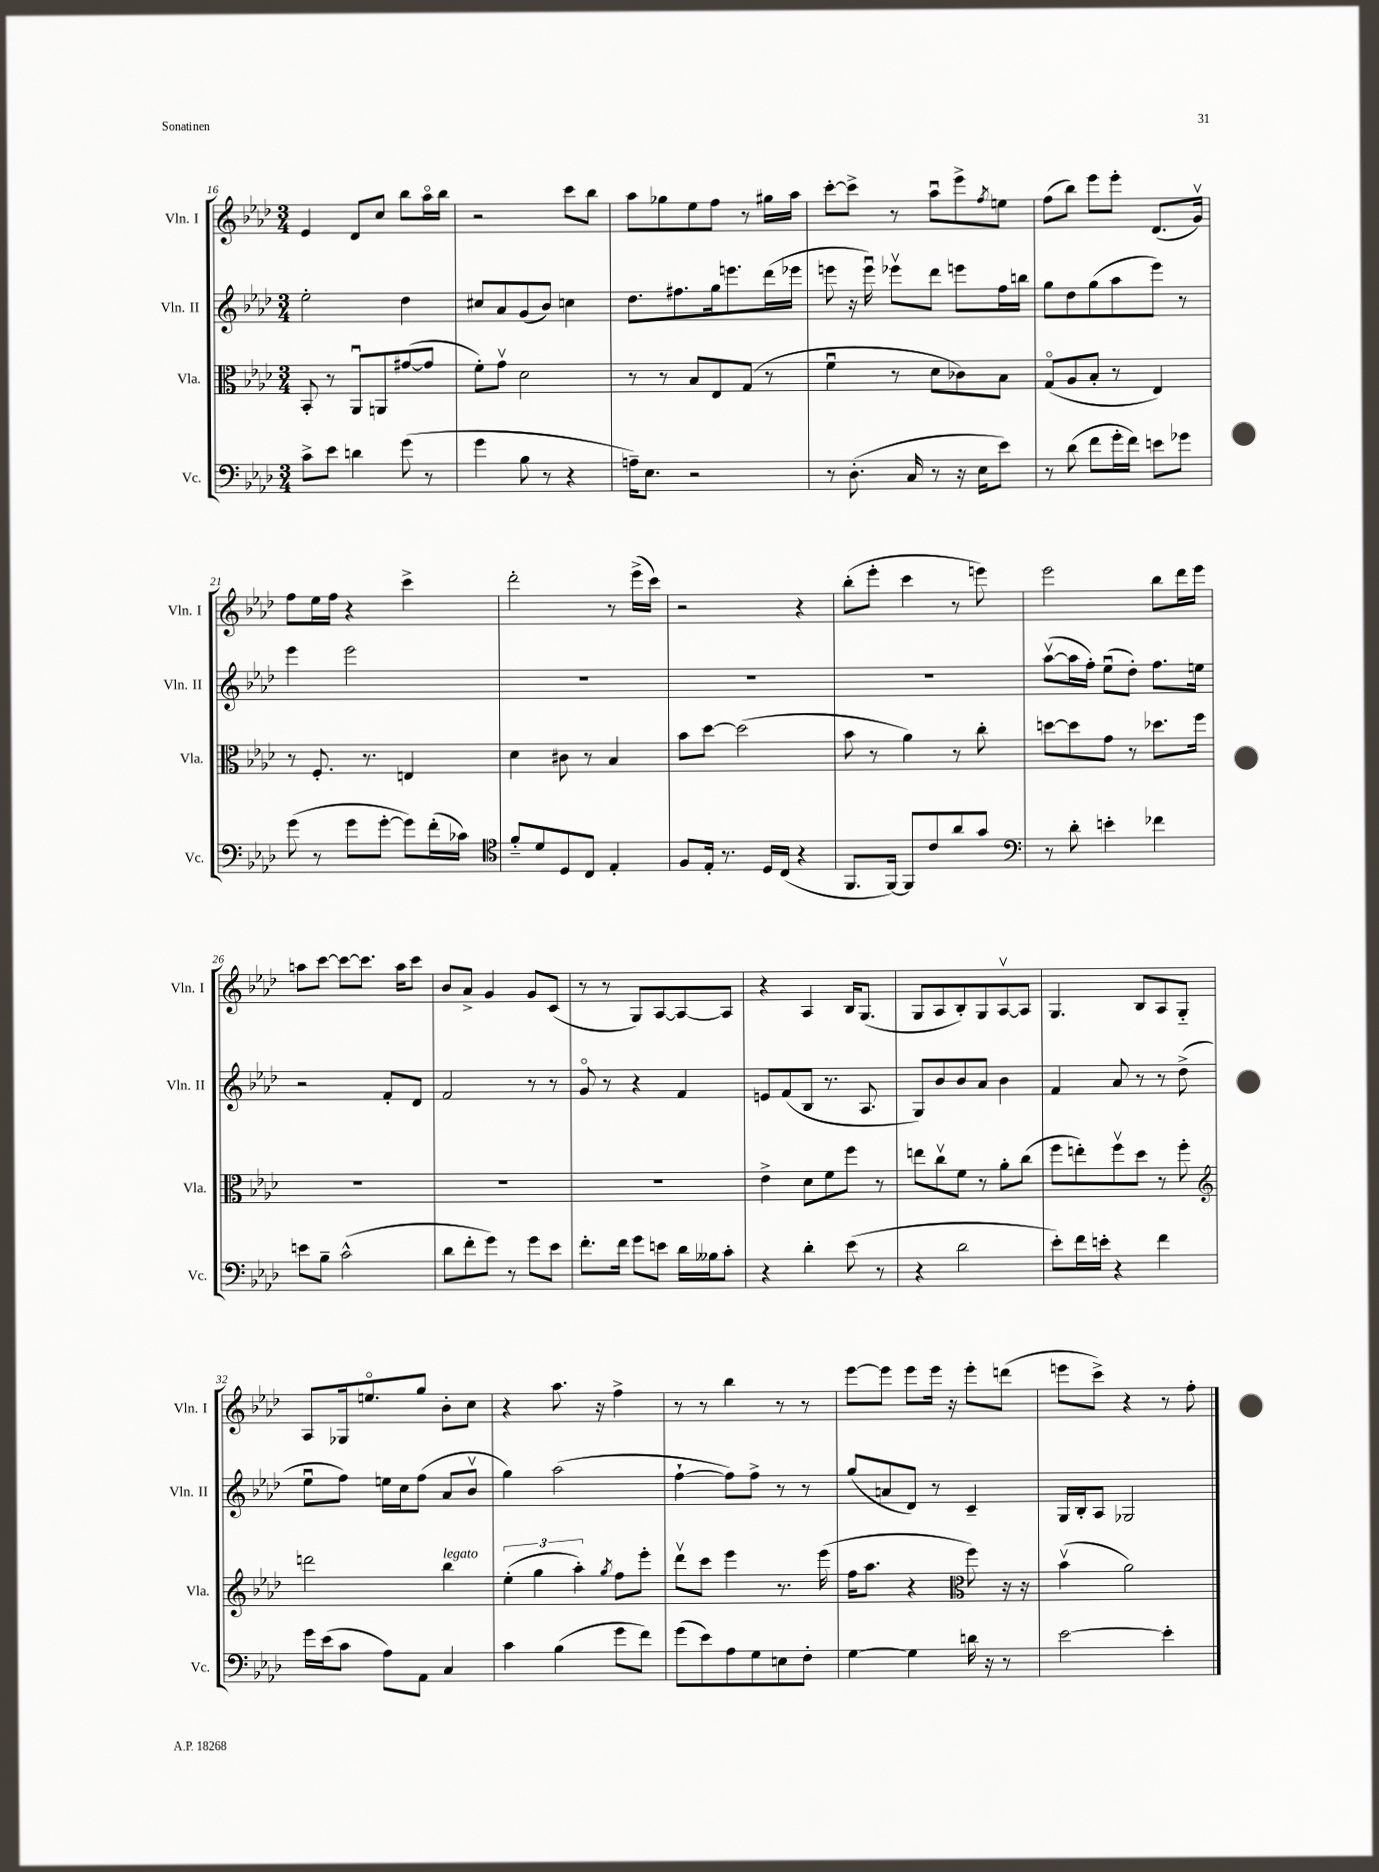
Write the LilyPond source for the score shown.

<<
\new StaffGroup <<
\new Staff = "s0" \with { instrumentName = "Vln. I" shortInstrumentName = "Vln. I" } {
    \clef treble \key aes \major \numericTimeSignature \time 3/4
    ees'4 des'8 c''8 bes''8 aes''16\flageolet bes''16 |
    r2 c'''8 bes''8 |
    aes''8 ges''8 ees''8 f''8 r8 gis''16 aes''16 |
    c'''8~-. c'''8-> r8 aes''8\downbow ees'''8-> \acciaccatura { f''8 } e''8 |
    f''8( bes''8) ees'''8 ees'''8-. des'8.( g'16\upbow) |
    f''8 ees''16 f''16 r4 c'''4-> |
    des'''2-. r8 ees'''16->( c'''16) |
    r2 r4 |
    bes''8-.( ees'''8-. c'''4 r8 e'''8) |
    ees'''2 bes''8 des'''16 ees'''16 |
    a''8 c'''8~ c'''8~ c'''8. a''16 c'''8 |
    bes'8 aes'8-> g'4 g'8 c'8( |
    r8 r8 g8) aes8~ aes8~ aes8 |
    r4 aes4 bes16 g8.( |
    g8 aes8 bes8-.) g8 aes8~\upbow aes8 |
    g4. bes8 aes8 g8-_ |
    aes8 ges16 e''8.\flageolet g''8 bes'8-. c''8 |
    r4 aes''8. r16 f''4-> |
    r8 r8 bes''4 r8 r8 |
    ees'''8~ ees'''8 ees'''8 ees'''16 r16 ees'''8-. d'''8( |
    e'''8 c'''8->) r4 r8 f''8-. \bar "|." |
}
\new Staff = "s1" \with { instrumentName = "Vln. II" shortInstrumentName = "Vln. II" } {
    \clef treble \key aes \major \numericTimeSignature \time 3/4
    ees''2-. des''4 |
    cis''8 aes'8 g'8( bes'8) c''4 |
    des''8. fis''8. g''16 e'''8. des'''16( ees'''16 |
    e'''8 r16 e'''16\downbow) ees'''8\upbow des'''8 e'''8 f''16 b''16 |
    g''8 des''8 g''8( aes''8 ees'''8) r8 |
    ees'''4 ees'''2 |
    R2. |
    R2. |
    R2. |
    aes''8~\upbow( aes''16 f''16-.) ees''8\downbow( des''8-.) f''8. e''16 |
    r2 f'8-. des'8 |
    f'2 r8 r8 |
    g'8\flageolet r8 r4 f'4 |
    e'8 f'8( bes8 r8. aes8. |
    g8) bes'8 bes'8 aes'8 bes'4 |
    f'4 aes'8 r8 r8 des''8->( |
    ees''8\downbow f''8) e''16 c''16 f''8( aes'8 bes'8\upbow |
    g''4) aes''2( |
    f''4~-! f''8) f''8-> r8 r8 |
    g''8( a'8 des'8) r8 c'4-- |
    g16 bes16-. aes8 ges2 \bar "|." |
}
\new Staff = "s2" \with { instrumentName = "Vla." shortInstrumentName = "Vla." } {
    \clef alto \key aes \major \numericTimeSignature \time 3/4
    bes,8-. r8 aes,8\downbow a,8 gis'8~( gis'8 |
    f'8-.) g'8\upbow des'2 |
    r8 r8 bes8 ees8 g8( r8 |
    f'4\downbow r8 des'8 ces'8) bes8 |
    g8\flageolet( aes8 bes8-. r8 ees4) |
    r8 f8.-. r8. e4 |
    des'4 cis'8 r8 bes4 |
    bes'8 des''8~ des''2( |
    bes'8 r8 aes'4) r8 c''8-. |
    d''8~ d''8 g'8 r8 des''8. f''16 |
    R2. |
    R2. |
    R2. |
    ees'4-> des'8 f'8 f''8 r8 |
    e''8 c''8\upbow f'8 r8 aes'8-. c''8( |
    f''8 e''8-.) f''8\upbow des''8 r8 f''8-. |
    \clef treble d'''2 bes''4^\markup { \italic "legato" } |
    \tuplet 3/2 { ees''4-.( g''4 aes''4-.) } \acciaccatura { g''8 } f''8 ees'''8-. |
    des'''8\upbow c'''8 ees'''4 r8. ees'''16( |
    f''16 aes''8. r4 \clef alto f''8) r16 r16 |
    bes'4\upbow( aes'2) \bar "|." |
}
\new Staff = "s3" \with { instrumentName = "Vc." shortInstrumentName = "Vc." } {
    \clef bass \key aes \major \numericTimeSignature \time 3/4
    c'8-> ees'8 d'4 g'8( r8 |
    g'4 bes8 r8 r4 |
    a16--) ees8. r2 |
    r8 des8.-.( c16 r8 r16 ees16 ees'8) |
    r8 des'8( f'8 g'16-. f'16) e'8 ges'8 |
    g'8( r8 g'8 g'8~-. g'8) f'16-.( ces'16) |
    \clef tenor f'8-_ des'8 des8 c8 ees4-. |
    f8 ees16-. r8. des16 c16( r4 |
    f,8. f,16~) f,8 c'8 aes'8 g'8 |
    \clef bass r8 des'8-. e'4-. fes'4 |
    e'8 bes8-- c'2-^( |
    des'8 f'8-. g'8) r8 g'8 ees'8 |
    f'8.-. f'16 g'8 e'8 des'16 beses16 c'8-. |
    r4 des'4-. ees'8( r8 |
    r4 des'2 |
    ees'8-.) f'16 e'16-. r4 f'4 |
    g'16 ees'16( c'8 aes8) aes,8 c4 |
    c'4 bes4( g'8 f'8) |
    g'8( ees'8) aes8 g8 e8 f8-. |
    g4~ g4 d'16 r16 r8 |
    ees'2~ ees'4-. \bar "|." |
}
>>
>>
\layout { \context { \Score currentBarNumber = #16 } }
